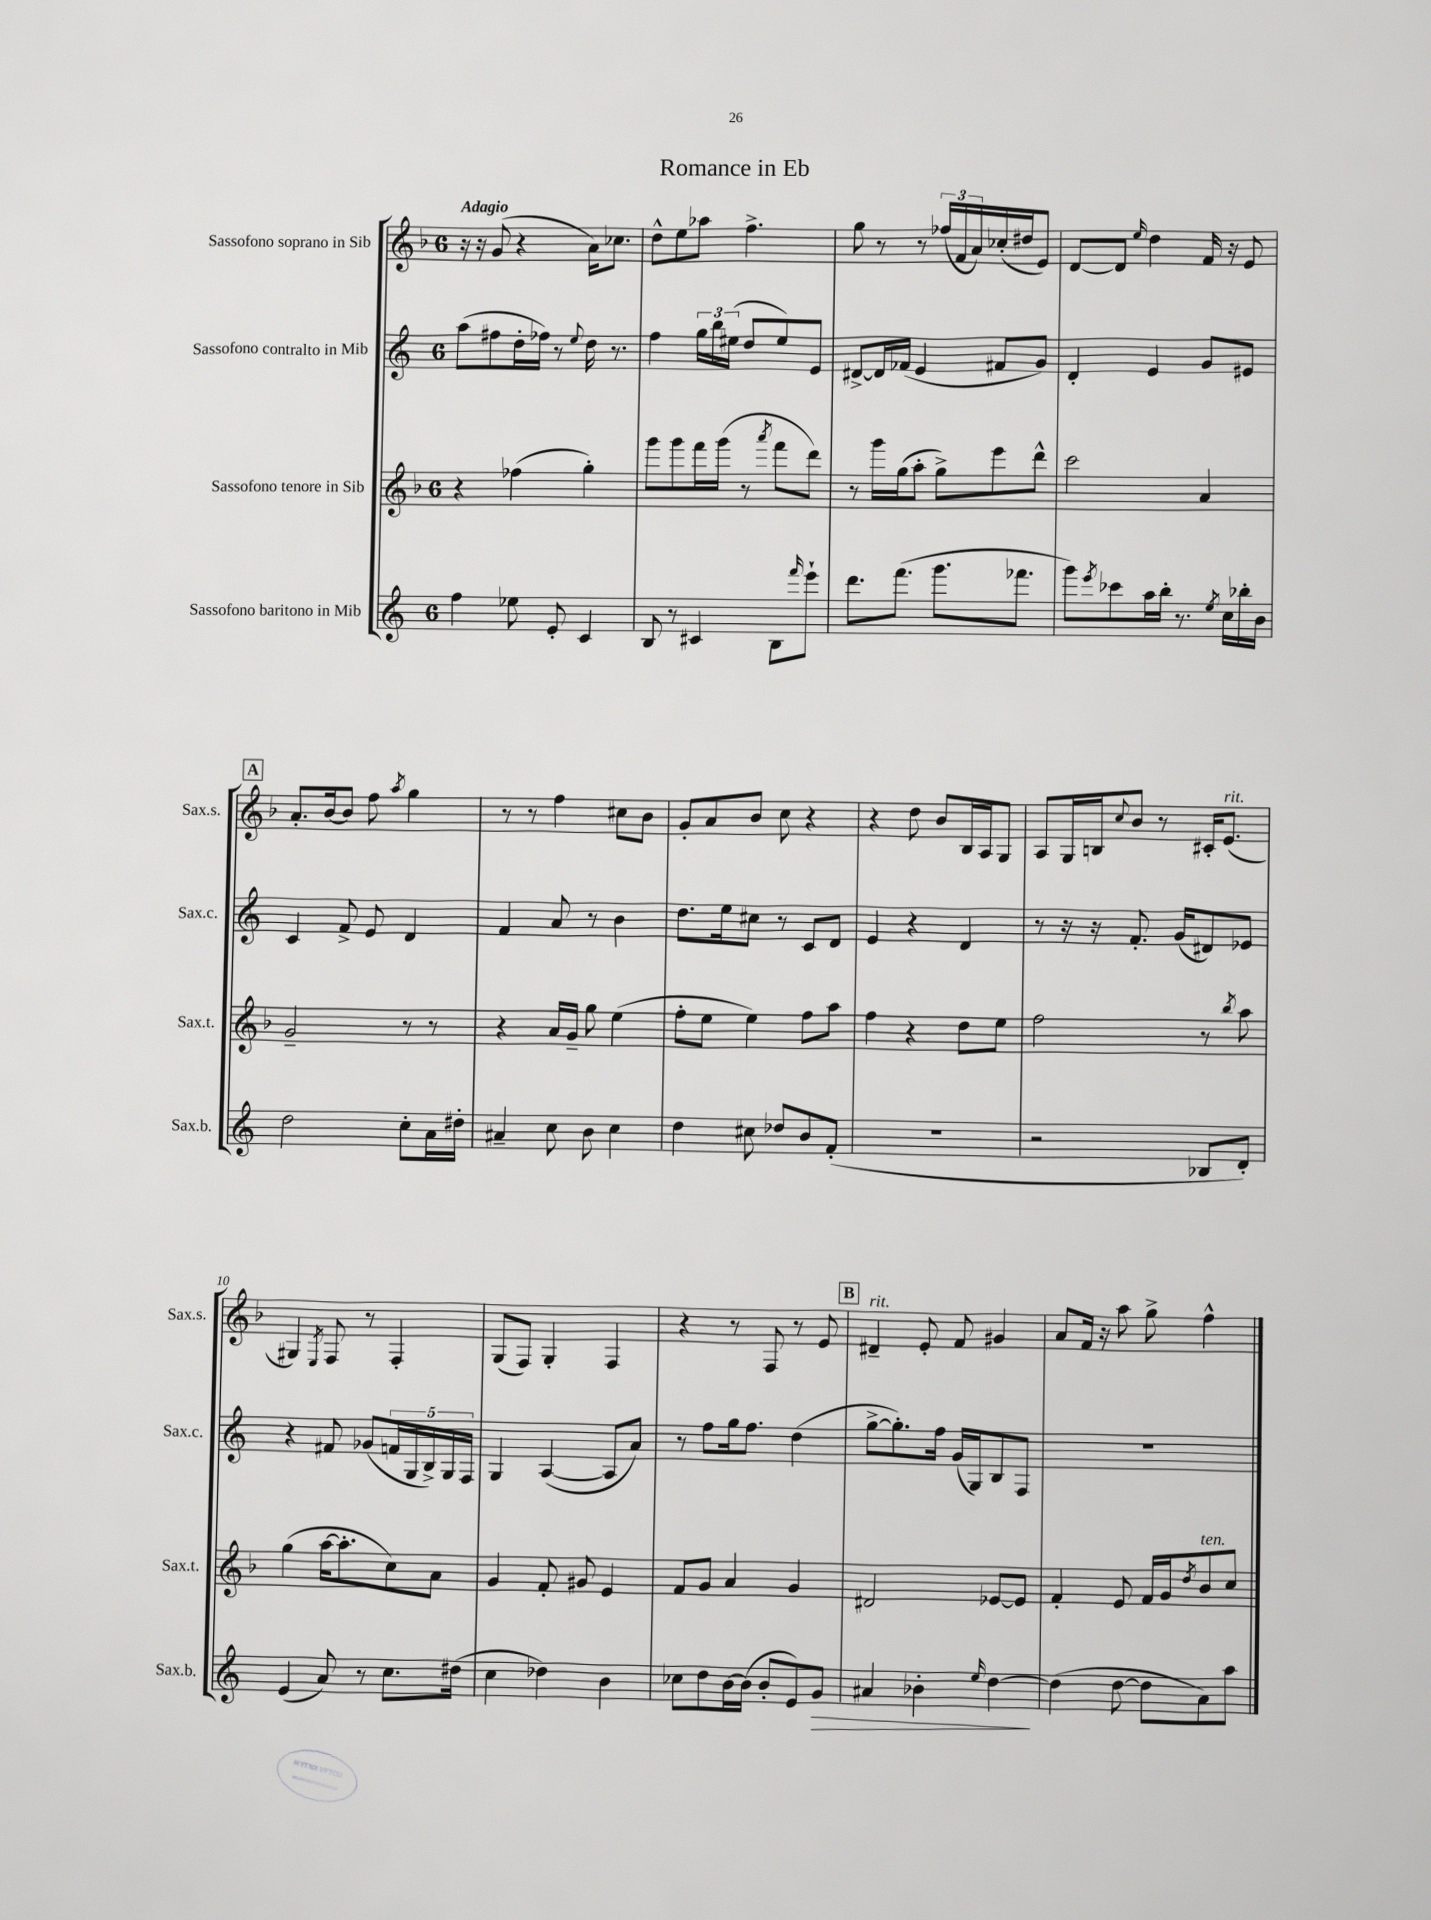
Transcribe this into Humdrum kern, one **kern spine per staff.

**kern	**kern	**kern	**kern
*staff4	*staff3	*staff2	*staff1
*clefG2	*clefG2	*clefG2	*clefG2
*k[]	*k[b-]	*k[]	*k[b-]
*M6/8	*M6/8	*M6/8	*M6/8
4ff	4r	(8aa	16r
.	.	.	16r
.	.	8ff#	(8g
8ee-	(4ff-	16dd'	4r
.	.	16ff-)	.
8e'	.	8r	.
.	.	8qqee	.
4c	4gg')	16dd	16a)
.	.	8.r	8.cc-
=	=	=	=
8B	8ggg	4ff	8dd^^
8r	8ggg	.	8ee
4c#	16fff	24gg	8aa-
.	.	24bb	.
.	(16ggg	.	.
.	.	(24ee#	.
.	8r	8dd	4.ff^
.	8qaaa	.	.
8B	8fff	8ee#)	.
16qqfff	.	.	.
8eee`	8ddd)	8e	.
=	=	=	=
8.ddd	8r	[8d#^	8gg
.	16ggg	16d#]	8r
(8.fff	(16gg	(16f-	.
.	8aa'	4e	8r
8.ggg	8gg^)	.	(24ff-
.	.	.	24f
.	.	.	24a)
.	8eee	8f#	(16cc-'
8.fff-	.	.	16dd#
.	8ddd^^	8g)	8e)
=	=	=	=
8ggg)	2ccc	4d'	[8d
8qeee	.	.	.
8ccc-	.	.	8d]
.	.	.	16qqee
16aa	.	4e	4dd
16bb'	.	.	.
8.r	.	.	.
.	4a	8g	16f
8qee	.	.	.
16cc	.	.	16r
16bb-'	.	8e#	8e
16b	.	.	.
=	=	=	=
2dd	2g~	4c	8.a'
.	.	.	[16b-
.	.	8f^	8b-]
.	.	8e	8ff
.	.	.	8qaa
8cc'	8r	4d	4gg
16a	8r	.	.
16dd#'	.	.	.
=	=	=	=
4a#~	4r	4f	8r
.	.	.	8r
8cc	16a	8a	4ff
.	16g~	.	.
8b	8gg	8r	.
4cc	(4ee	4b	8cc#
.	.	.	8b-
=	=	=	=
4dd	8ff'	8.dd	8g'
.	8ee	.	8a
.	.	16ee	.
8cc#	4ee)	8cc#	8b-
8dd-	.	8r	8cc
8b	8ff	8c	4r
(8f'	8aa	8d	.
=	=	=	=
2.r	4ff	4e	4r
.	4r	4r	8dd
.	.	.	8b-
.	8dd	4d	16B-
.	.	.	16A
.	8ee	.	8G
=	=	=	=
2r	2ff	8r	8A
.	.	16r	16G
.	.	16r	16B
.	.	.	8qqcc
.	.	8.f'	8b-
.	.	.	8r
.	.	(16g	.
8B-	8r	8d#)	16c#'
.	.	.	(8.e
.	8qbb-	.	.
8d')	8aa	8e-	.
=	=	=	=
(4e	(4gg	4r	4G#)
.	.	.	8qE
8a)	[16aa	8f#	8F
.	8.aa']	.	.
8r	.	(8g-	8r
8.cc	8cc)	20f	4F'
.	.	20G	.
.	.	20B^)	.
.	8a	.	.
.	.	20G	.
(16dd#	.	.	.
.	.	20F	.
=	=	=	=
4cc	4g	4G	(8G
.	.	.	8F)
4dd-)	8f'	([4A	4G'
.	8g#	.	.
4b	4e	8A]	4F
.	.	8a)	.
=	=	=	=
8cc-	8f	8r	4r
8dd	8g	8ff	.
[16b	4a	16gg	8r
(16b]	.	8.ff	.
8b'	.	.	8F
8e)	4g	(4dd	8r
8g	.	.	8e
=	=	=	=
4a#	2d#	[8gg^	4d#~
.	.	8.gg'])	.
4b-'	.	.	8e'
.	.	16ff	.
.	.	(16g	8f
.	.	16G)	.
16qqee	.	.	.
[4dd	[8e-	8B	4g#
.	8e-]	8F	.
=	=	=	=
(4dd]	4f'	2.r	8a
.	.	.	16f
.	.	.	16r
[8dd	8e	.	8aa
8dd]	16f	.	8gg^
.	16g	.	.
.	8qdd	.	.
8a)	8b-	.	4ff^^
8aa	8cc	.	.
==	==	==	==
*-	*-	*-	*-
